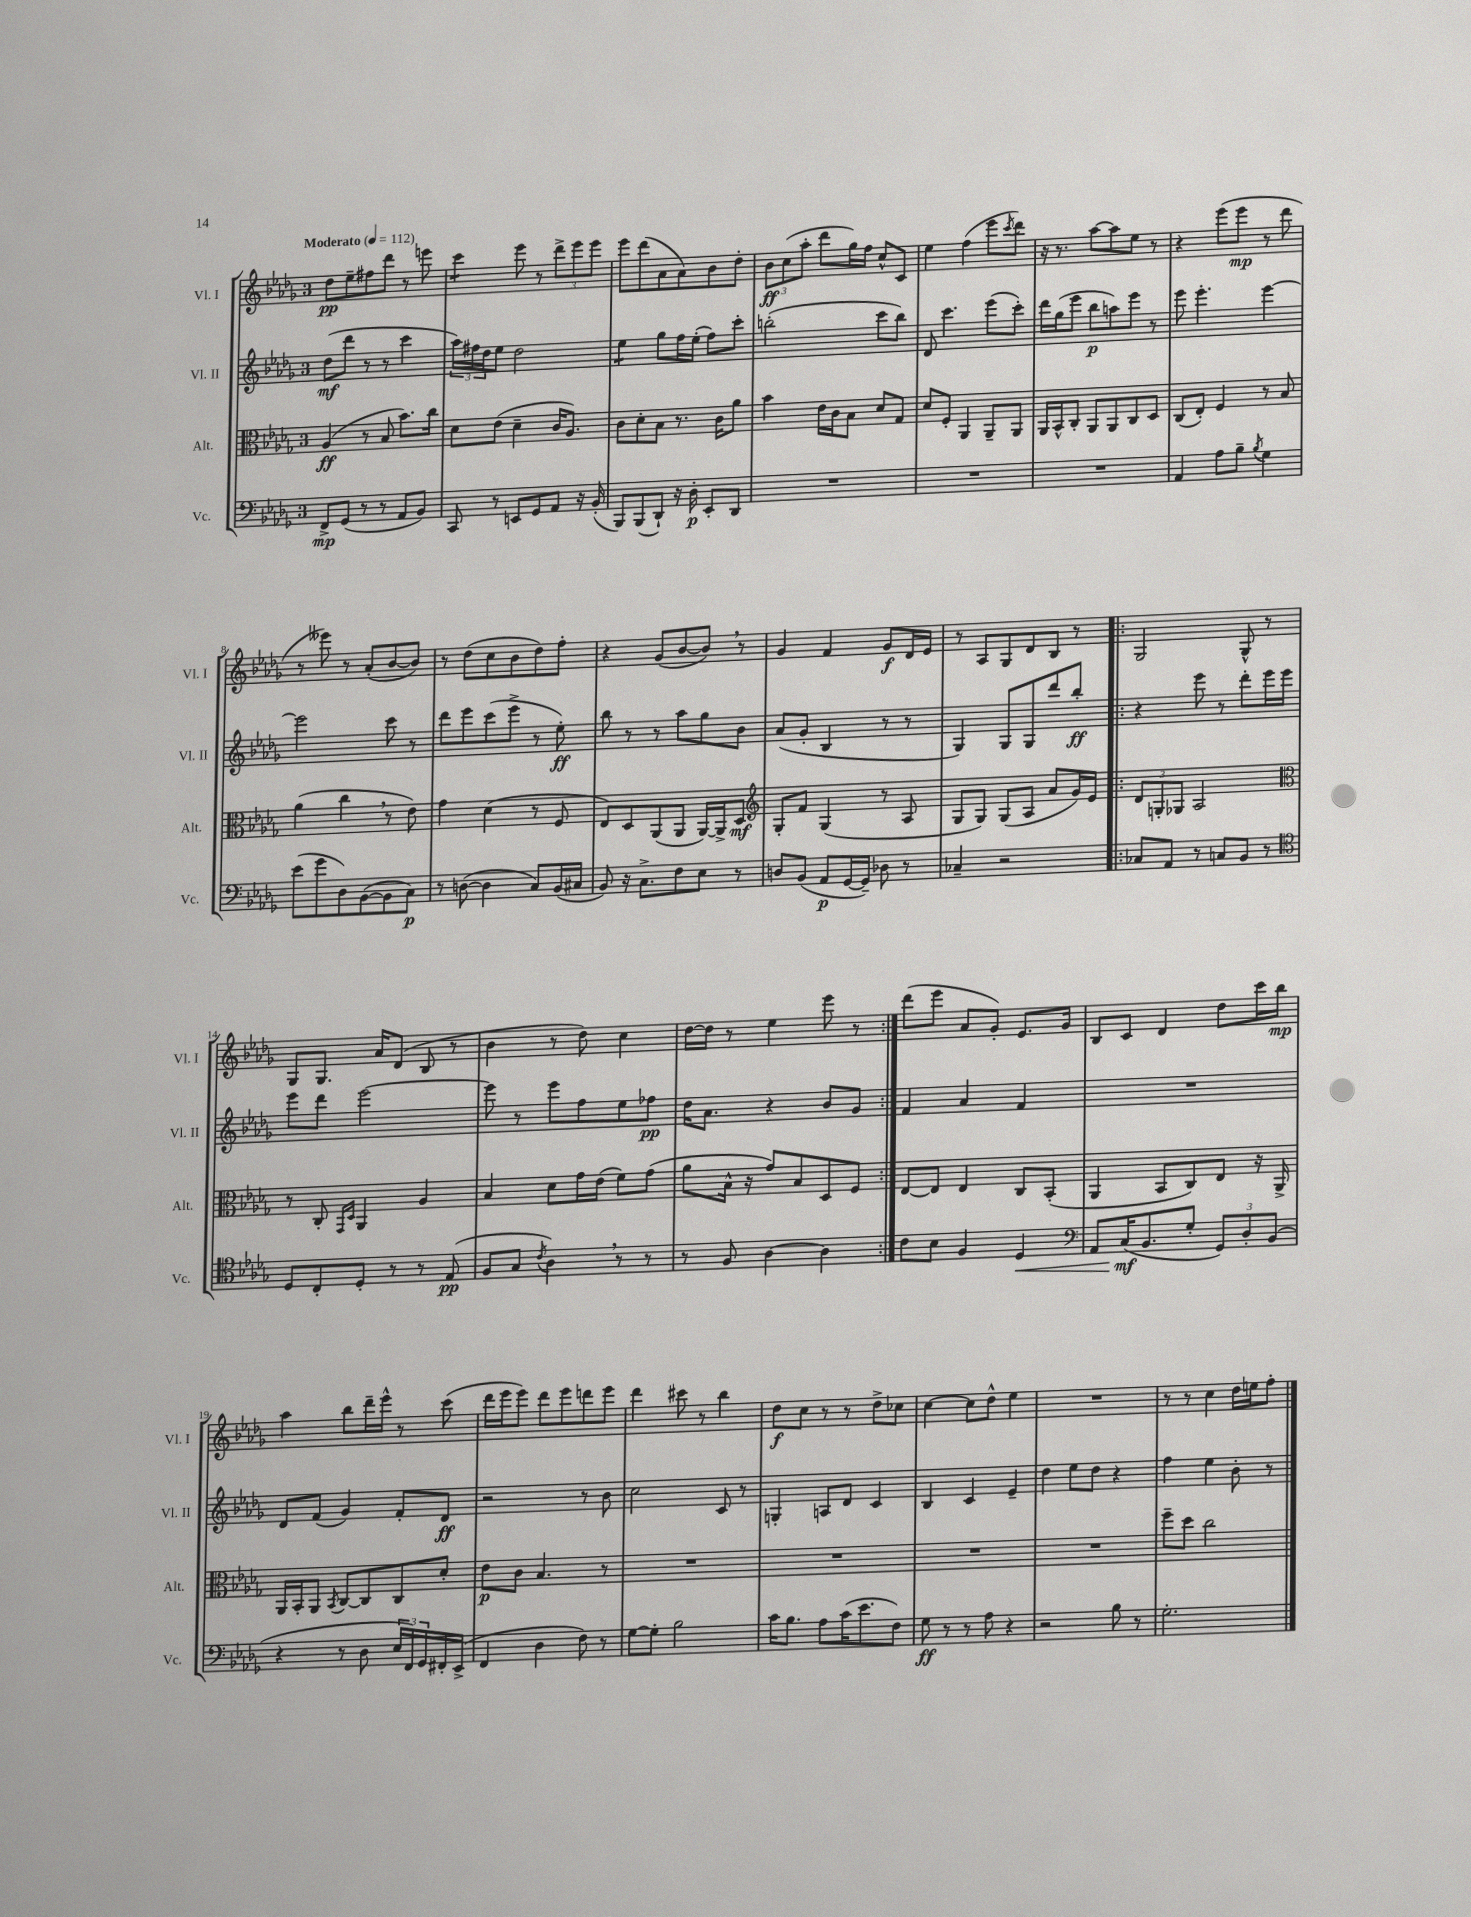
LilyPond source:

<<
\new StaffGroup <<
\new Staff = "s0" \with { instrumentName = "Vl. I" shortInstrumentName = "Vl. I" } {
    \clef treble \key des \major \once \override Staff.TimeSignature.style = #'single-digit \time 3/4 \tempo "Moderato" 4 = 112
    des''8\pp ees''8-- fis''8 des'''8 r8 e'''8 |
    c'''4:8 ees'''8 r8 \tuplet 3/2 { des'''8-> ees'''8 ees'''8 } |
    ees'''8 des'''8( aes'8 aes'8) bes'8 des''8-. |
    \tuplet 3/2 { bes'8\ff c''8( aes''8-. } des'''8 ges''16) f''16 c''8-^ c'8 |
    ees''4 f''4( ees'''8 \acciaccatura { c'''8 } des'''8) |
    r16 r8. aes''8~ aes''8 ees''8 r8 |
    r4 ees'''8( ees'''8\mp r8 des'''8 |
    r8 eeses'''8) r8 aes'8-.( bes'8~ bes'8) |
    r8 des''8( c''8 bes'8 des''8) f''8-. |
    r4 ges'8( bes'8~ bes'8) \breathe r8 |
    ges'4 f'4 ges'8\f des'16 ees'16 |
    r8 aes8 ges8 des'8 bes8 r8 |
    \repeat volta 2 { ges2 ges8-^ r8 |
    ges8 ges8. aes'16 des'8( bes8 r8 |
    bes'4 r8 des''8) c''4 |
    des''16~ des''16 r8 ees''4 ees'''8 r8 | }
    des'''8( ees'''8 aes'8 ges'8-.) ees'8. ges'16 |
    bes8 c'8 des'4 des''8 c'''16 bes''16\mp |
    aes''4 bes''8 des'''16-- ees'''16-^ r8 c'''8( |
    des'''16 ees'''16 ees'''8) des'''8 ees'''8 d'''8 ees'''8 |
    des'''4 cis'''8 r8 bes''4 |
    des''8\f c''8 r8 r8 des''8-> ces''8 |
    c''4~ c''8 des''8-^ ees''4 |
    R2. |
    r8 r8 c''4 des''16 e''16 f''8-. \bar "|." |
}
\new Staff = "s1" \with { instrumentName = "Vl. II" shortInstrumentName = "Vl. II" } {
    \clef treble \key des \major \once \override Staff.TimeSignature.style = #'single-digit \time 3/4
    des''8\mf( des'''8 r8 r8 c'''4 |
    \tuplet 3/2 { aes''16) fis''16 des''16 } ees''8 des''2 |
    ees''4:8 ges''8 f''16 ees''16-.( f''8) c'''8-. |
    b''2-.( c'''8 b''8) |
    des'8 c'''4. ees'''8( c'''8-.) |
    des'''16 ges''16( ees'''8 bes''8\p a''8) ees'''8 r8 |
    ees'''8 ees'''4.-. ees'''4~ |
    ees'''2 c'''8 r8 |
    des'''8 ees'''8 c'''8( ees'''8-> r8 ees''8-.\ff) |
    bes''8 r8 r8 aes''8 ges''8 bes'8 |
    aes'8( ges'8-. bes4 r8 r8 |
    ges4) ges8 ges8 des'''8 bes''8-.\ff |
    \repeat volta 2 { r4 ees'''8 r8 des'''8-. ees'''16 ees'''16 |
    ees'''8 des'''8 ees'''2~ |
    ees'''8 r8 ees'''8 f''8 ees''8 fes''8\pp |
    des''16 aes'8. r4 bes'8 ges'8 | }
    f'4 aes'4 f'4 |
    R2. |
    des'8 f'8( ges'4) f'8-. des'8\ff |
    r2 r8 bes'8 |
    c''2 c'8 r8 |
    g4-. a8 des'8 c'4 |
    bes4 c'4 ees'4-- |
    des''4 ees''8 des''8 r4 |
    f''4 ees''4 bes'8-. r8 \bar "|." |
}
\new Staff = "s2" \with { instrumentName = "Alt." shortInstrumentName = "Alt." } {
    \clef alto \key des \major \once \override Staff.TimeSignature.style = #'single-digit \time 3/4
    aes4\ff( r8 bes8 bes'8.) c''16 |
    des'8 ees'8( des'4-- c'16 aes8.) |
    c'8 des'8-. bes8 r8. c'16 aes'8 |
    bes'4 ees'16 c'16 bes8 des'8 ges8 |
    des'8 f8-. aes,4 aes,8-- aes,8 |
    aes,16 bes,16-^ c8-. aes,8 aes,8 c8 des8 |
    c8( ees8-.) f4 r8 bes8 |
    aes'4( c''4 \breathe r8 ees'8) |
    ges'4 des'4( r8 f8 |
    ees8) des8 aes,8( aes,8 aes,16~) aes,16-> des8\mf |
    \clef treble ges8-. f'8 ges4( r8 aes8 |
    ges8 ges8) ges8( aes8 aes'8 ges'16) ees'16 |
    \repeat volta 2 { \tuplet 3/2 { des'8 g8-. ges8 } aes2 |
    \clef alto r8 c8-. \grace { ges,16 des16 } aes,4 aes4 |
    bes4 des'8 ges'16 ees'16( f'8) ges'8( |
    aes'8 bes16-^ r16 ges'8) bes8 des8 f8 | }
    ees8~ ees8 ees4 c8 bes,8-.( |
    aes,4 bes,8 c8) ees8 r16 aes,16-> |
    aes,16 bes,16-. aes,8 \acciaccatura { bes,8 } c8~ c8 c8 des'8-. |
    ees'8\p c'8 bes4. r8 |
    R2. |
    R2. |
    R2. |
    R2. |
    f''8-- des''8 c''2 \bar "|." |
}
\new Staff = "s3" \with { instrumentName = "Vc." shortInstrumentName = "Vc." } {
    \clef bass \key des \major \once \override Staff.TimeSignature.style = #'single-digit \time 3/4
    f,8->\mp ges,8( r8 r8 aes,8 bes,8) |
    c,8 r8 e,8 ges,8 aes,8 r16 bes,16-.( |
    bes,,8) bes,,8( des,8-!) r16 des16-.\p ees,8-. des,8 |
    R2. |
    R2. |
    R2. |
    aes,4 aes8 bes8-- \acciaccatura { bes8 } ges4 |
    ees'8( ges'8 des8) bes,8~( bes,8 c8\p) |
    r8 d8~( d4 c8) bes,16( cis16 |
    bes,8) r16 c8.-> f8 ees8 r8 |
    d8 bes,8( aes,8\p ges,16~ ges,16--) des8 r8 |
    ces4-- r2 |
    \repeat volta 2 { ces8 aes,8 r8 c8 bes,8 r8 |
    \clef tenor des8 c8-. des8-. r8 r8 ees8\pp( |
    f8 ges8 \acciaccatura { c'8 } aes4) \breathe r8 r8 |
    r8 f8 aes4~ aes4 | }
    c'8 bes8 f4 des4\< |
    \clef bass aes,8 c16\mf\!( bes,8. ges8-. \tuplet 3/2 { ges,8) des8-. bes,8( } |
    r4 r8 des8 \tuplet 3/2 { ees16 f,16) ges,16 } fis,16-. ees,16->( |
    f,4 des4 f8) r8 |
    ges8~ ges8-. bes2 |
    c'16 bes8. aes8 c'16( ees'8. f8) |
    ges8\ff r8 r8 aes8 r4 |
    r2 bes8 r8 |
    ges2.-. \bar "|." |
}
>>
>>
